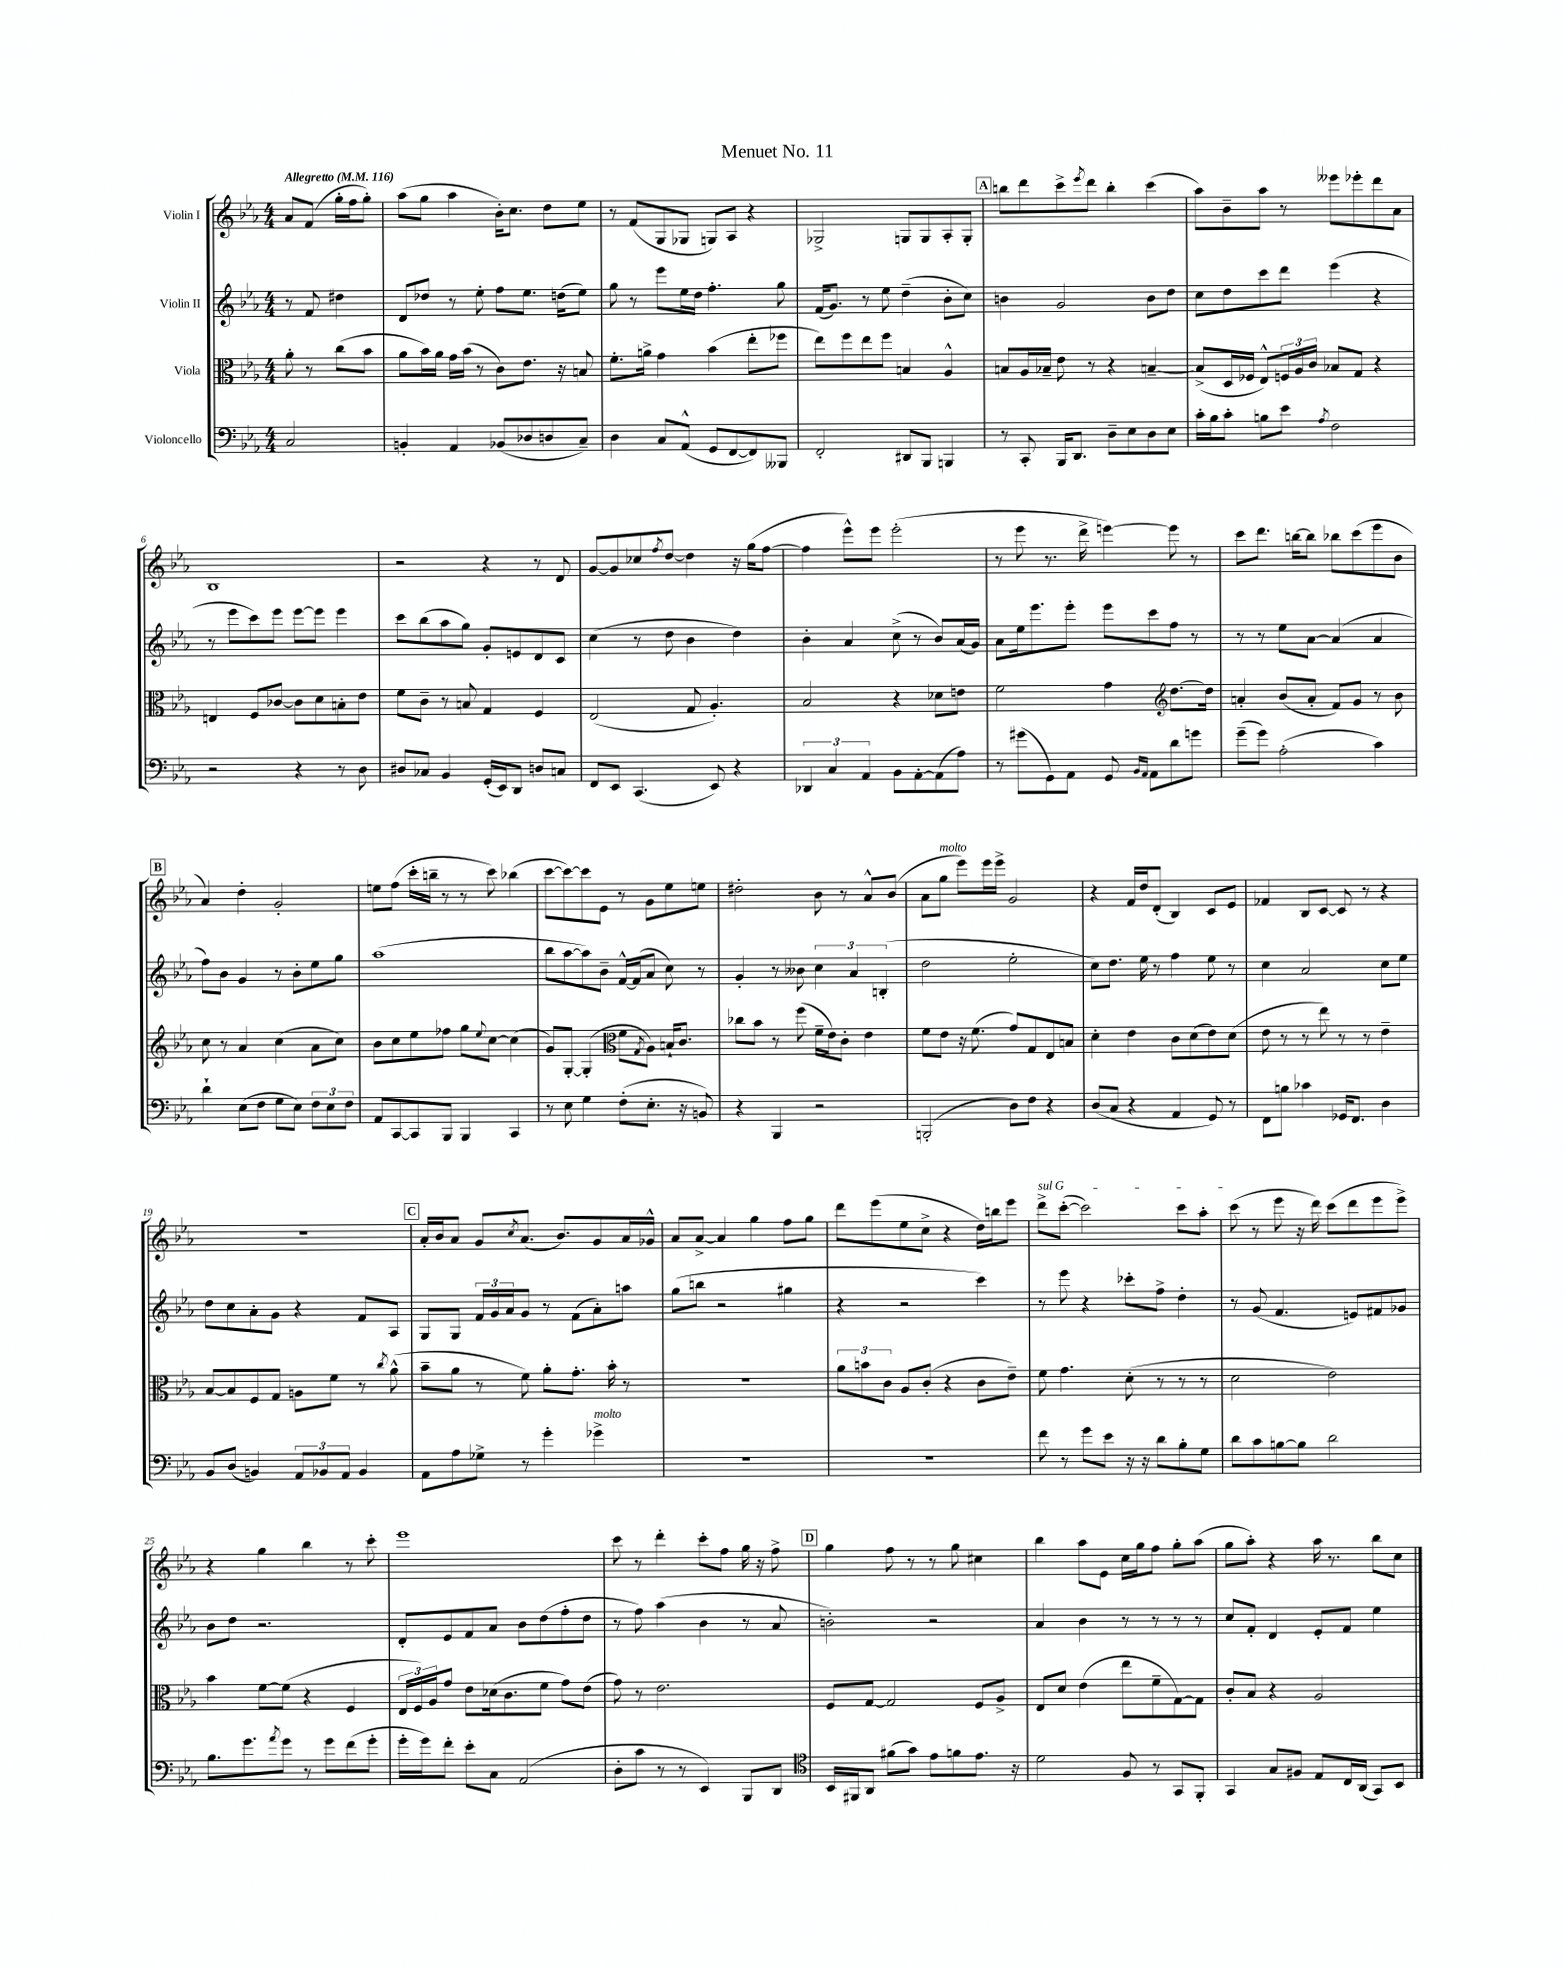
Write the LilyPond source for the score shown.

\header { title = "Menuet No. 11" }
<<
\new StaffGroup <<
\new Staff = "s0" \with { instrumentName = "Violin I" } {
    \clef treble \key ees \major \numericTimeSignature \time 4/4 \partial 2 \tempo "Allegretto" 4 = 116
    aes'8 f'8( g''16-. f''16 g''8-.) |
    aes''8( g''8 aes''4 bes'16-.) c''8. d''8 ees''8 |
    r8 f'8( g8 ges8 g8) aes8 r4 |
    ges2-> g8 g8 aes8-. g8-. |
    \mark \markup { \box "A" } b''8 d'''8 c'''8-> \acciaccatura { ees'''8 } d'''8 b''4-. c'''4( |
    aes''8) bes'8-- aes''8 r8 eeses'''8 ees'''8-. d'''8 aes'8 |
    bes1 |
    r2 r4 r8 d'8 |
    g'8~ g'8 ces''8 \acciaccatura { f''8 } d''8~ d''4 r16 g''16( f''8~ |
    f''4 ees'''8-^) ees'''8 ees'''2-.( |
    r8 ees'''8 r8. d'''16-> e'''4~) e'''8 r8 |
    c'''8 d'''8. b''16~ b''8 bes''8 c'''8( ees'''8 bes'8 |
    \mark \markup { \box "B" } aes'4) d''4-. g'2-. |
    e''8 f''8( c'''16-. b''16-- r8 r8 c'''8) bes''4( |
    c'''8~ c'''8~) c'''8 ees'8 r8 g'8 ees''8 e''8 |
    dis''2-. bes'8 r8 aes'8-^ bes'8( |
    aes'8 g''8^\markup { \italic "molto" } ees'''8) ees'''16 ees'''16-> g'2 |
    r4 f'16 d''16 d'8-.( bes4) c'8 ees'8 |
    fes'4 bes8 c'8~ c'8 r8 r4 |
    R1 |
    \mark \markup { \box "C" } aes'16-. bes'16 aes'8 g'8 \acciaccatura { c''8 } aes'8.( bes'8.) g'8 aes'16 ges'16-^ |
    aes'8 aes'8~-> aes'4 g''4 f''8 g''8 |
    d'''8 ees'''8( ees''8 c''8-> r4 d''16) b''16 ees'''8 |
    \once \override TextSpanner.bound-details.left.text = \markup { \italic "sul G" } d'''8->\startTextSpan c'''8~-.( c'''2) c'''8 aes''8-. |
    c'''8\stopTextSpan( r8 ees'''8 r16 d'''16) c'''8( d'''8 ees'''8 ees'''8->) |
    r4 g''4 bes''4 r8 c'''8-. |
    ees'''1 |
    c'''8 r8 d'''4-. c'''8-. f''8 g''16 r16 f''8-> |
    \mark \markup { \box "D" } g''4 f''8 r8 r8 g''8 cis''4 |
    bes''4 aes''8 ees'8 c''16 g''16 f''8 g''8-. aes''8( |
    g''8 aes''8-.) r4 aes''16 r8. bes''8 c''8 \bar "|." |
}
\new Staff = "s1" \with { instrumentName = "Violin II" } {
    \clef treble \key ees \major \numericTimeSignature \time 4/4 \partial 2
    r8 f'8 dis''4 |
    d'8 des''8 r8 ees''8-. f''8 ees''8. d''16( ees''8) |
    g''8 r8 ees'''8 ees''16 d''16 f''4.-. g''8 |
    f'16( g'8.) r8 ees''8 d''4--( bes'8-. c''8) |
    \mark \markup { \box "A" } b'4 g'2 b'8 d''8 |
    c''8 d''8 c'''8 d'''8 ees'''4( r4 |
    r8 ees'''8 c'''8) ees'''8 ees'''8~ ees'''8 ees'''4 |
    c'''8 bes''8( aes''8 g''8) g'8-. e'8 d'8 c'8 |
    c''4( r8 d''8 bes'4 d''4) |
    bes'4-. aes'4 c''8->( r8 bes'8) aes'16( g'16) |
    aes'8 ees''16 ees'''8. ees'''8-. ees'''8 c'''8 f''8 r8 |
    r8 r8 ees''8 aes'8~ aes'4( aes'4 |
    \mark \markup { \box "B" } f''8) bes'8 g'4 r8 bes'8-. ees''8 g''8 |
    aes''1( |
    bes''8 aes''8~ aes''8) bes'8-- f'16~-^ f'16( aes'8 c''8) r8 |
    g'4-. r8 beses'8 \tuplet 3/2 { c''4 aes'4 b4-.( } |
    d''2 ees''2-. |
    c''8) d''8. ees''16 r8 f''4 ees''8 r8 |
    c''4 aes'2 c''8 ees''8 |
    d''8 c''8 aes'8-. g'8 r4 f'8 aes8 |
    \mark \markup { \box "C" } g8 g8 \tuplet 3/2 { f'16 g'16 aes'16 } g'8 r8 f'8( aes'8-.) a''8 |
    g''8( b''8 r2 gis''4 |
    r4 r2 c'''4) |
    r8 ees'''8 r4 ces'''8-. f''8-> d''4-. |
    r8 g'8( f'4. e'8) fis'8 ges'8 |
    bes'8 d''8 r2. |
    d'8-. ees'8 f'8 aes'8 bes'8 d''8( f''8-. d''8 |
    r8 f''8) aes''4( bes'4 r8 aes'8 |
    \mark \markup { \box "D" } b'2-.) r2 |
    aes'4 bes'4 r8 r8 r8 r8 |
    c''8 f'8-. d'4 ees'8-. f'8 ees''4 \bar "|." |
}
\new Staff = "s2" \with { instrumentName = "Viola" } {
    \clef alto \key ees \major \numericTimeSignature \time 4/4 \partial 2
    aes'8-. r8 c''8( bes'8 |
    aes'8 bes'16) aes'16 g'16 bes'16( r8 c'8) ees'8. r16 b8 |
    f'8.-. a'16-> g'4 bes'4( ees''8-. fes''8 |
    ees''8) f''8 ees''8 f''8 b4 aes4-^ |
    \mark \markup { \box "A" } b8 aes16 bes16-- ees'8 r8 r4 b4~-- |
    b8->( d16 fes16 ees8-^) \tuplet 3/2 { f16 aes16 c'16 } bes8 g8 r4 |
    e4 f8 ces'8~ ces'8 d'8 b8-. ees'8 |
    f'8 c'8-- r8 b8 g4 f4 |
    ees2( g8 aes4.-.) |
    bes2 r4 des'8 e'8 |
    f'2 g'4 \clef treble d''8.~ d''16 |
    a'4-. bes'8( a'8-. f'8) g'8 r8 bes'8 |
    \mark \markup { \box "B" } c''8 r8 aes'4 c''4( aes'8 c''8) |
    bes'8 c''8 ees''8 fes''8 g''8 \appoggiatura { ees''8 } c''8~ c''4( |
    g'8) g8~-. g4-.( \clef alto f'8 \acciaccatura { g8 } aes8) b16-! c'8. |
    ces''8 bes'8 r8 f''8( f'16-- ees'16) c'8-. ees'4 |
    f'8 ees'8 r16 f'8.( g'8) g8 ees8 b8 |
    d'4-. ees'4 c'8 d'8( ees'8) d'8( |
    ees'8 r8 r8 ees''8) r8 r8 ees'4-- |
    bes8~ bes8 f8 g8 a8 f'8 r8 \acciaccatura { c''8 } aes'8-^( |
    \mark \markup { \box "C" } bes'8-- aes'8 r8 f'8) aes'8-. g'8.-. bes'16-. r8 |
    R1 |
    \tuplet 3/2 { aes'8 b'8 c'8 } aes8 c'8-.( r4 c'8 ees'8--) |
    f'8 g'4. d'8-.( r8 r8 r8 |
    d'2 ees'2) |
    bes'4 f'8~ f'8( r4 f4 |
    \tuplet 3/2 { ees16 f16) aes16 } g'8 ees'8 des'16( c'8. f'8 g'8) ees'8( |
    g'8) r8 ees'2. |
    \mark \markup { \box "D" } f8 g8~ g2 f8 aes8-> |
    ees8 d'8 ees'4( ees''8 f'8-- g8~) g8 |
    c'8-. bes8 r4 aes2 \bar "|." |
}
\new Staff = "s3" \with { instrumentName = "Violoncello" } {
    \clef bass \key ees \major \numericTimeSignature \time 4/4 \partial 2
    c2 |
    b,4-. aes,4 bes,8( des8 d8 c8--) |
    d4 c8 aes,8-^( g,8 f,8~ f,8) beses,,8 |
    f,2-. dis,8 bes,,8 b,,4 |
    \mark \markup { \box "A" } r8 c,8-. bes,,16 d,8. d8-- ees8 d8 ees8 |
    c'16-. bes16 c'8-. b8 ees'8 \acciaccatura { aes8 } f2 |
    r2 r4 r8 d8 |
    dis8 ces8 bes,4 g,16-.( ees,16) d,8 d8 c8 |
    f,8 ees,8 c,4.( ees,8) r4 |
    \tuplet 3/2 { des,4 c4 aes,4 } bes,8 aes,8~-. aes,8( aes8) |
    r8 gis'8( g,8) aes,8 g,8 \grace { bes,16 aes,16 } aes,8 d'8 g'8 |
    g'8--( g'8) aes2-.( c'4) |
    \mark \markup { \box "B" } d'4-! ees8( f8 g8 ees8) \tuplet 3/2 { f8 ees8 f8 } |
    aes,8 c,8~ c,8 bes,,8 bes,,4 c,4 |
    r8 ees8 g4 f8-.( ees8.-. r16 b,8) |
    r4 bes,,4 r2 |
    b,,2-.( d8) f8 r4 |
    d8( c8 r4 aes,4 g,8) r8 |
    f,8 b8 ces'4 ges,16 f,8. d4 |
    bes,8 d8( b,4) \tuplet 3/2 { aes,8 bes,8 aes,8 } bes,4 |
    \mark \markup { \box "C" } aes,8 aes8 ges8-> r8 g'4-. ges'4->^\markup { \italic "molto" } |
    R1 |
    R1 |
    f'8 r8 g'8 ees'8 r16 r16 d'8 bes8-. g8 |
    d'8 c'8 b8~ b8 d'2 |
    bes8. g'8. \acciaccatura { aes'8 } g'8 r8 g'8 f'8( g'8-. |
    g'16-. g'16) f'8-. ees'8-. c8 aes,2( |
    d8-. c'8 r8 r8 ees,4) bes,,8 d,8 |
    \mark \markup { \box "D" } \clef tenor bes,16 fis,16 aes,8 fis'8( g'8) ees'8 f'8 ees'8. r16 |
    d'2 f8 r8 g,8 f,8-. |
    g,4 g8 fis8 ees8 c16 aes,16( g,8) bes,8 \bar "|." |
}
>>
>>
